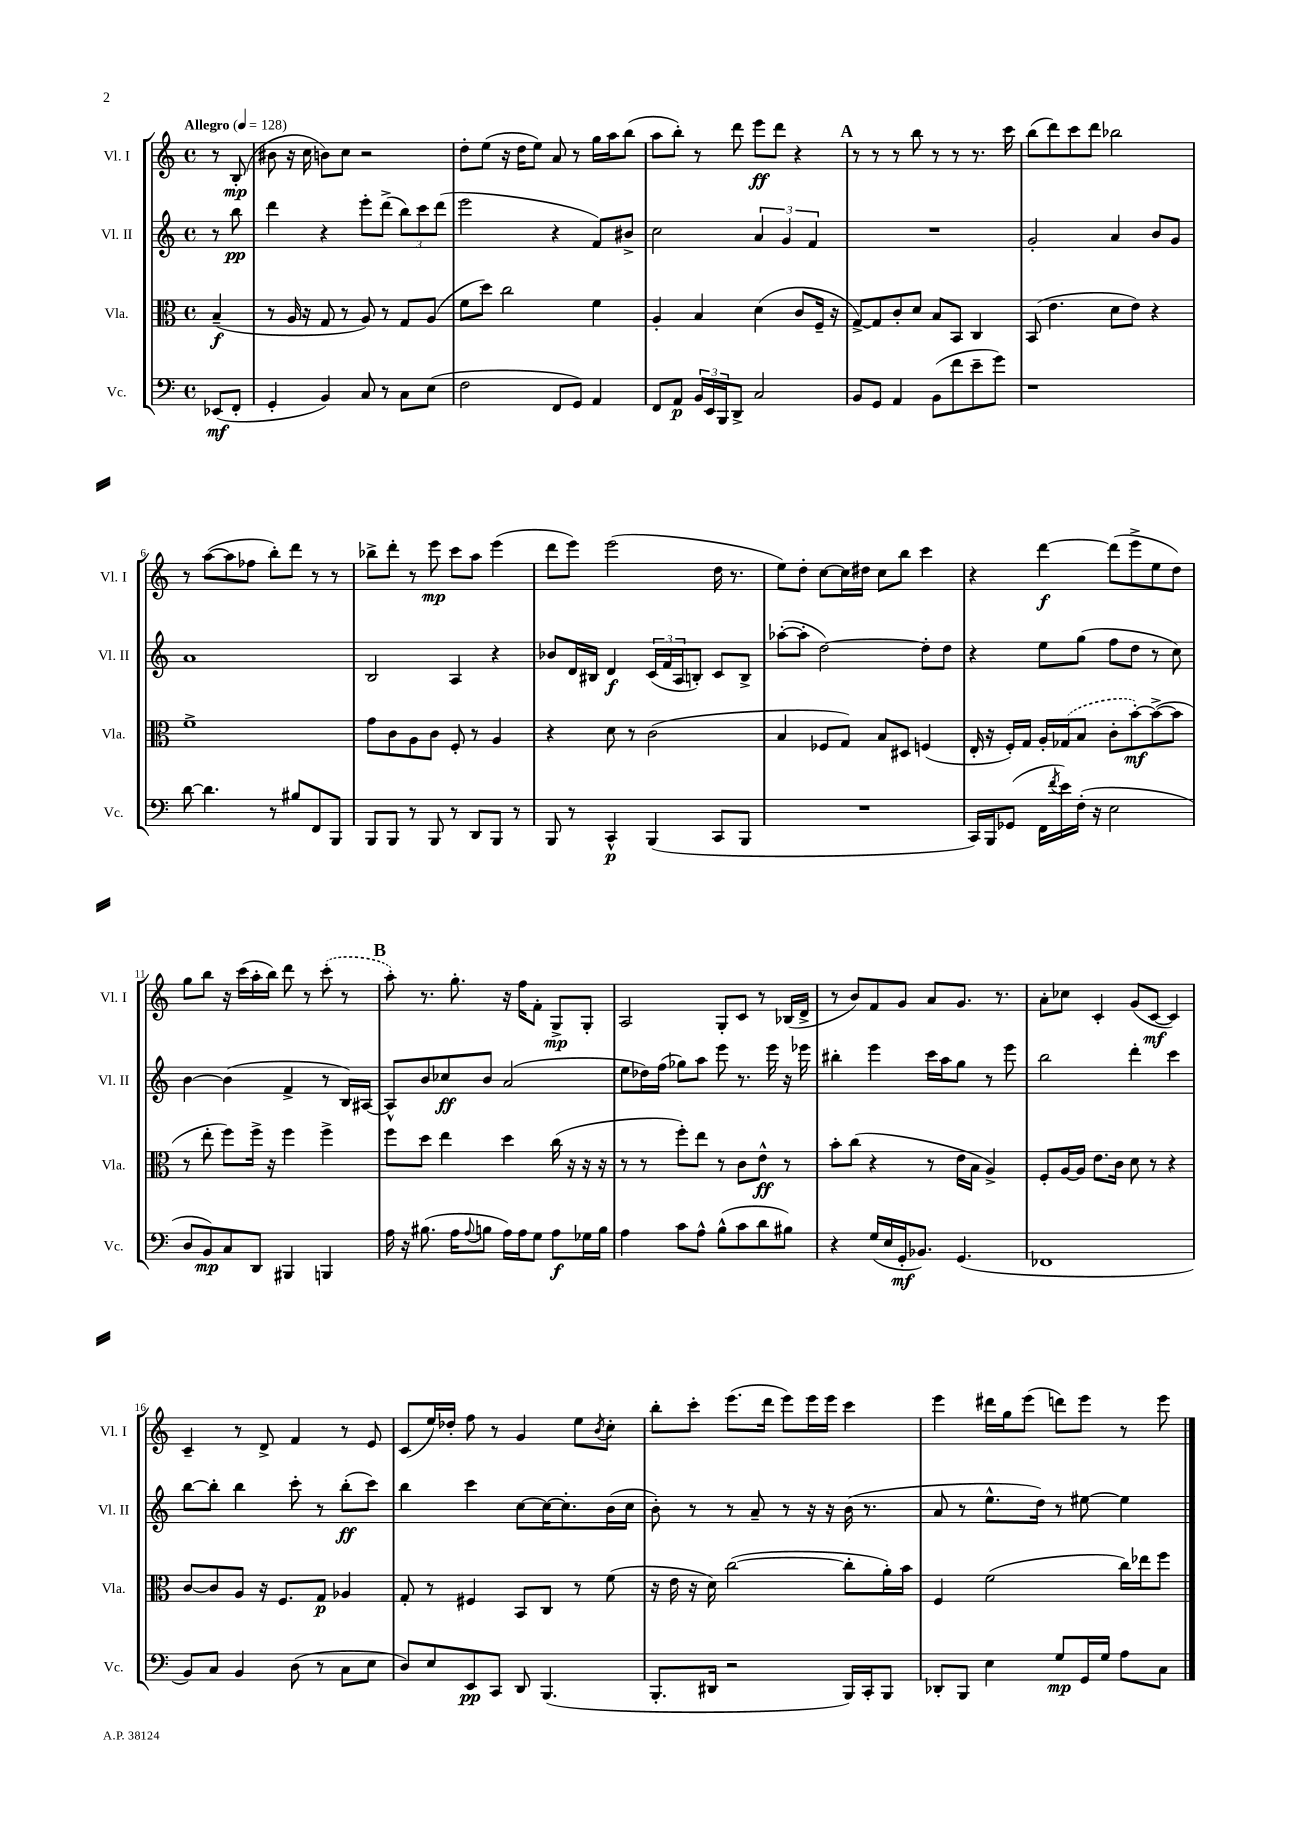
<<
\new StaffGroup <<
\new Staff = "s0" \with { instrumentName = "Vl. I" shortInstrumentName = "Vl. I" } {
    \clef treble \key c \major \defaultTimeSignature \time 4/4 \partial 4 \tempo "Allegro" 4 = 128
    r8 b8-.\mp( |
    bis'8 r16 c''16 b'8) c''8 r2 |
    d''8-. e''8( r16 d''16 e''8) a'8 r8 g''16 a''16 b''8( |
    a''8 b''8-.) r8 d'''8 e'''8\ff d'''8 r4 |
    \mark \markup { \bold "A" } r8 r8 r8 b''8 r8 r8 r8. c'''16 |
    b''8( d'''8) c'''8 d'''8 bes''2 |
    r8 a''8~( a''8 fes''8 b''8-.) d'''8 r8 r8 |
    bes''8-> d'''8-. r8 e'''8\mp c'''8 a''8 e'''4( |
    d'''8 e'''8) e'''2( d''16 r8. |
    e''8) d''8-. c''8~ c''16 dis''16 c''8 b''8 c'''4 |
    r4 d'''4~\f d'''8( e'''8-> e''8 d''8) |
    g''8 b''8 r16 c'''16( a''16-. b''16) d'''8 r8 \once \slurDashed c'''8-.( r8 |
    \mark \markup { \bold "B" } a''8-.) r8. g''8.-. r16 f''16 f'8-. g8->\mp g8-. |
    a2 g8-. c'8 r8 bes16( d'16-> |
    r8 b'8) f'8 g'8 a'8 g'8. r8. |
    a'8-. ces''8 c'4-. g'8( c'8~\mf c'4) |
    c'4-- r8 d'8-> f'4 r8 e'8 |
    c'8( e''16) des''16-. f''8 r8 g'4 e''8 \acciaccatura { b'8 } c''8-. |
    b''8-. c'''8-. e'''8.( d'''16 e'''8) e'''16 e'''16 c'''4 |
    e'''4 dis'''16 g''16 e'''8( d'''8) e'''8 r8 e'''8 \bar "|." |
}
\new Staff = "s1" \with { instrumentName = "Vl. II" shortInstrumentName = "Vl. II" } {
    \clef treble \key c \major \defaultTimeSignature \time 4/4 \partial 4
    r8 b''8\pp |
    d'''4 r4 e'''8-. d'''8->( \tuplet 3/2 { b''8) c'''8 d'''8( } |
    e'''2 r4 f'8) bis'8-> |
    c''2 \tuplet 3/2 { a'4 g'4 f'4 } |
    \mark \markup { \bold "A" } R1 |
    g'2-. a'4 b'8 g'8 |
    a'1 |
    b2 a4 r4 |
    bes'8 d'16 bis16 d'4\f \tuplet 3/2 { c'16( f'16 a16 } b8-.) c'8 b8-> |
    aes''8~-.( aes''8-. d''2~) d''8-. d''8 |
    r4 e''8 g''8( f''8 d''8 r8 c''8) |
    b'4~ b'4( f'4-> r8 b16) ais16~ |
    \mark \markup { \bold "B" } ais8-^ b'8 ces''8\ff b'8 a'2( |
    e''8 des''16) f''16( ges''8) a''8 e'''8 r8. e'''16 r16 ees'''16 |
    bis''4-. e'''4 c'''16 a''16 g''8 r8 e'''8 |
    b''2 d'''4-. c'''4 |
    b''8~ b''8-. b''4 c'''8-. r8 b''8-.\ff( c'''8) |
    b''4 c'''4 c''8~ c''16~ c''8.-. b'16( c''16 |
    b'8-.) r8 r8 a'8-- r8 r16 r16 b'16( r8. |
    a'8 r8 e''8.-^ d''16) r8 eis''8~ eis''4 \bar "|." |
}
\new Staff = "s2" \with { instrumentName = "Vla." shortInstrumentName = "Vla." } {
    \clef alto \key c \major \defaultTimeSignature \time 4/4 \partial 4
    b4--\f( |
    r8 a16 r16 g8 r8 a8) r8 g8 a8( |
    f'8 d''8) c''2 f'4 |
    a4-. b4 d'4( c'8 f16-- r16 |
    \mark \markup { \bold "A" } g8~->) g8 c'8-. d'8 b8 b,8 c4 |
    b,8( e'4. d'8 e'8) r4 |
    f'1-> |
    g'8 c'8 a8 c'8 f8-. r8 a4 |
    r4 d'8 r8 c'2( |
    b4 fes8 g8) b8 dis8 f4( |
    e16-. r16 f16-.) g16 a16-. \once \slurDashed ges16( b8 c'8-. b'8~-.\mf) b'8~->( b'8 |
    r8 e''8-. f''8) f''16-> r16 f''4 f''4-> |
    \mark \markup { \bold "B" } f''8 d''8 e''4 d''4 c''16( r16 r16 r16 |
    r8 r8 f''8-.) e''8 r8 c'8 e'8-^\ff r8 |
    b'8-. c''8( r4 r8 e'16 b16 a4->) |
    f8-. a16~ a16 e'8. c'16 d'8 r8 r4 |
    c'8~ c'8 a8 r16 f8. g8\p aes4 |
    g8-. r8 fis4 b,8 c8 r8 f'8( |
    r16 e'16 r16 d'16) c''2~( c''8-. a'16-.) b'16 |
    f4 f'2( c''16) ees''16 f''8 \bar "|." |
}
\new Staff = "s3" \with { instrumentName = "Vc." shortInstrumentName = "Vc." } {
    \clef bass \key c \major \defaultTimeSignature \time 4/4 \partial 4
    ees,8\mf( f,8-. |
    g,4-. b,4) c8 r8 c8 e8( |
    f2 f,8 g,8) a,4 |
    f,8 a,8\p \tuplet 3/2 { b,16 e,16 b,,16 } d,8-> c2 |
    \mark \markup { \bold "A" } b,8 g,8 a,4 b,8( f'8 e'8-- g'8) |
    r1 |
    d'8~ d'4. r8 bis8 f,8 b,,8 |
    b,,8 b,,8 r8 b,,8 r8 d,8 b,,8 r8 |
    b,,8 r8 c,4-^\p b,,4( c,8 b,,8 |
    R1 |
    c,16) b,,16 ges,8( f,16 \acciaccatura { f'8 } e'16) f16-.( r16 e2 |
    d8 b,8\mp) c8 d,8 bis,,4 b,,4 |
    \mark \markup { \bold "B" } a16 r16 bis8.( a16 \appoggiatura { a8 } b8 a16) a16 g8 a8\f ges16 b16 |
    a4 c'8 a8-^ b8-^( c'8 d'8 bis8) |
    r4 g16( e16 g,16-.\mf bes,8.) g,4.( |
    fes,1 |
    b,8) c8 b,4 d8( r8 c8 e8 |
    d8) e8 e,8\pp c,8 d,8 b,,4.( |
    b,,8.-. dis,16 r2 b,,16) c,16-. b,,8 |
    des,8-. b,,8 e4 g8\mp g,16 g16 a8 c8 \bar "|." |
}
>>
>>
